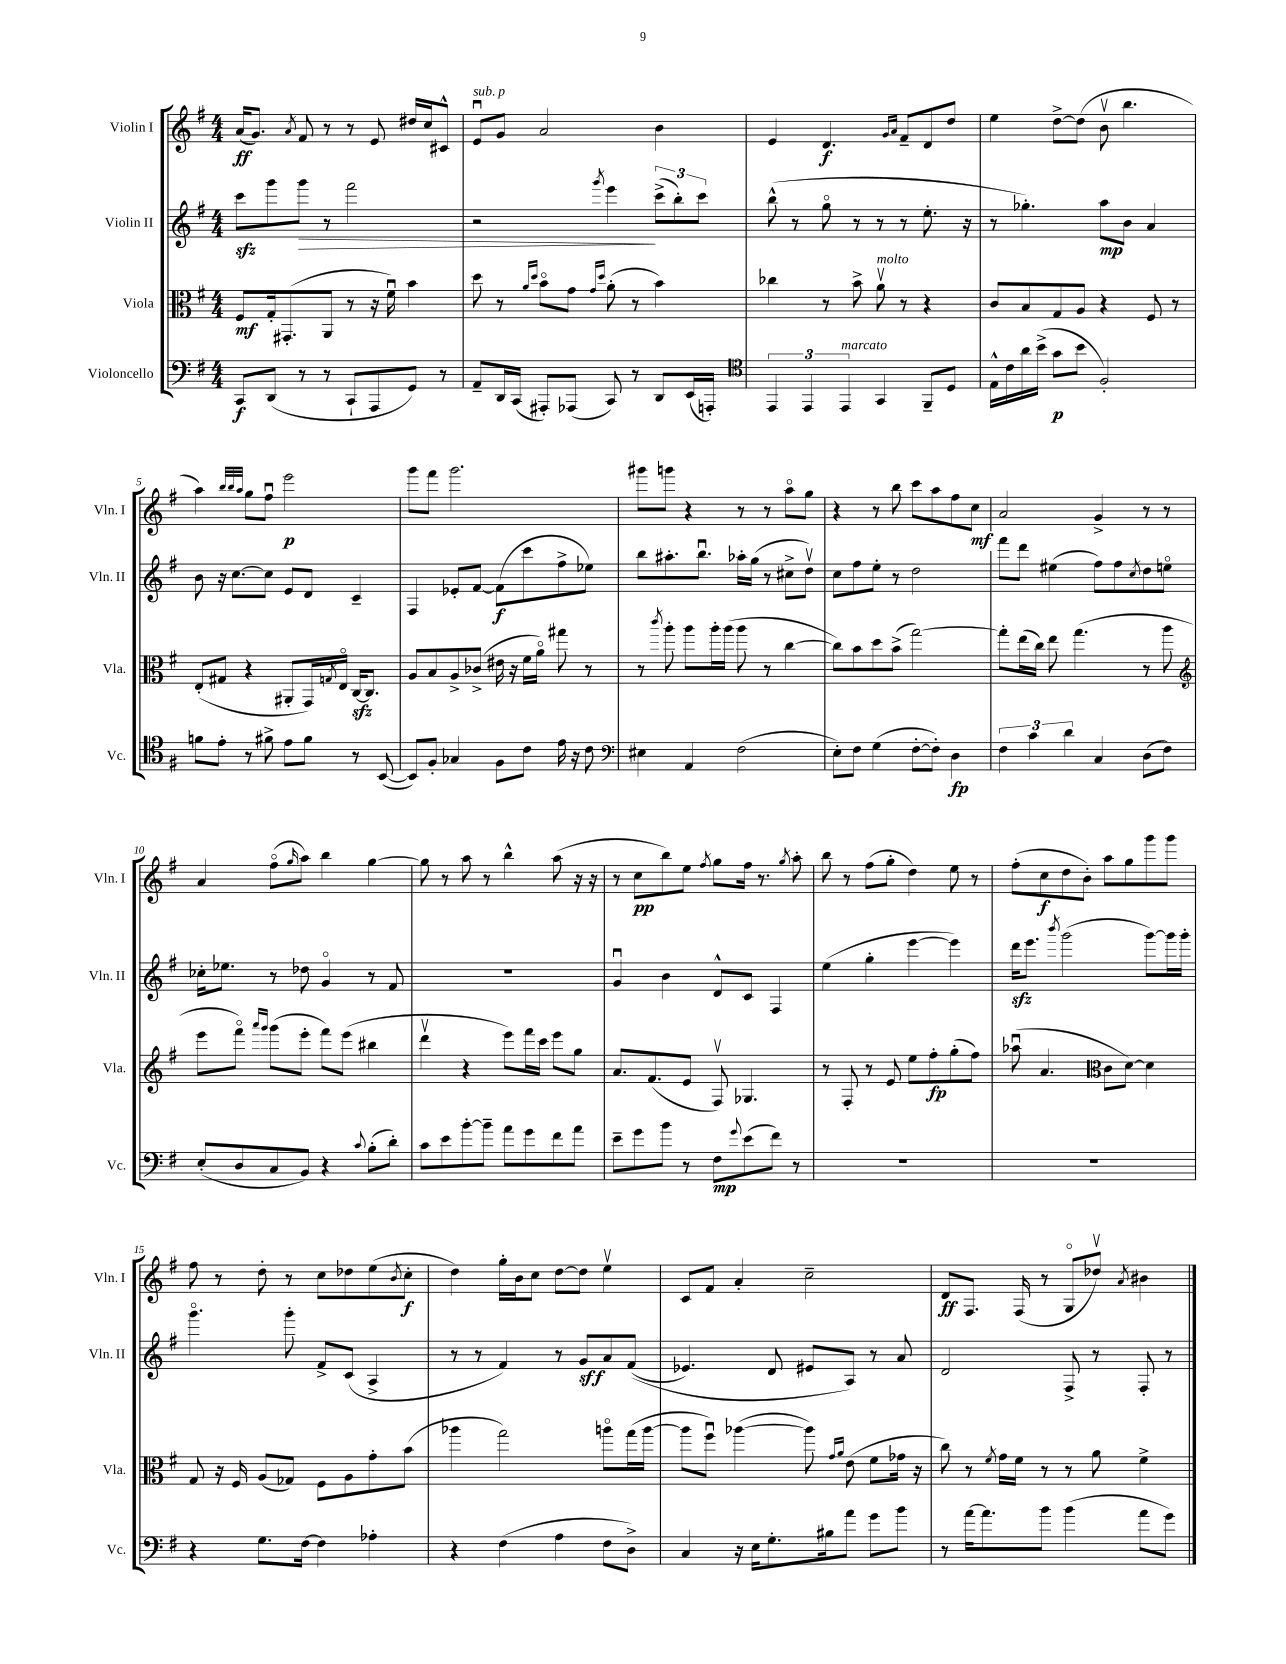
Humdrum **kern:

**kern	**dynam	**kern	**dynam	**kern	**dynam	**kern	**dynam
*part4	*part4	*part3	*part3	*part2	*part2	*part1	*part1
*staff4	*staff4	*staff3	*staff3	*staff2	*staff2	*staff1	*staff1
*I"Violoncello	*	*I"Viola	*	*I"Violin II	*	*I"Violin I	*
*I'Vc.	*	*I'Vla.	*	*I'Vln. II	*	*I'Vln. I	*
*clefF4	*	*clefC3	*	*clefG2	*	*clefG2	*
*k[f#]	*	*k[f#]	*	*k[f#]	*	*k[f#]	*
*M4/4	*	*M4/4	*	*M4/4	*	*M4/4	*
=1	=1	=1	=1	=1	=1	=1	=1
8CC/L	f	8F#/L	mf	8ccczz\L	.	(16a/KL	ff
.	.	.	.	.	.	8.g/J)	.
(8DD/J	.	16G'/k	.	8ggg\	.	.	.
.	.	(8.GG#X'/	.	.	.	.	.
.	.	.	.	.	.	8qa/	.
!	!	!	!	!	!LO:HP:b	!	!
8r	.	.	.	8ggg\J	>	8f#/	.
8r	.	8AA/J	.	8r	.	8r	.
8CC`/L	.	8r	.	2fff#\	.	8r	.
8AAA/	.	16r	.	.	.	8e/	.
.	.	16f#u\)	.	.	.	.	.
8GG/J)	.	4b\	.	.	.	16dd#X/LL	.
.	.	.	.	.	.	16cc/J	.
8r	.	.	.	.	.	8c#X^^/J	.
=2	=2	=2	=2	=2	=2	=2	=2
!	!	!	!	!	!	!LO:TX:a:i:t=sub. p	!
8AA~/L	.	8dd\	.	2r	.	8eu/L	.
16DD/L	.	8r	.	.	.	8g/J	.
(16CC/JJ	.	.	.	.	.	.	.
.	.	16qqa/LL	.	.	.	.	.
.	.	16qqdd/JJ	.	.	.	.	.
8AAA#X'/L)	.	8b\L	.	.	.	2a/	.
(8AAA-X/J	.	8g\J	.	.	.	.	.
.	.	16qqg/LL	.	.	.	.	.
.	.	16qqdd/JJ	.	8qggg/	.	.	.
8CC/)	.	(8a'\	.	4eee\	.	.	.
8r	.	8r	.	.	.	.	.
8DD/L	.	4b\)	.	(12ccc^\L	]	4b\	.
.	.	.	.	12bb'\)	.	.	.
(16EE/L	.	.	.	.	.	.	.
.	.	.	.	12ccc\J	.	.	.
16AAAn'/JJ)	.	.	.	.	.	.	.
=3	=3	=3	=3	=3	=3	=3	=3
*clefC4	*	*	*	*	*	*	*
6EE/	.	4cc-X\	.	(8bb^^\	.	4e/	.
.	.	.	.	8r	.	.	.
6EE/	.	.	.	.	.	.	.
.	.	8r	.	8gg\	.	4.d/	f
!LO:TX:a:i:t=marcato	!	!	!	!	!	!	!
6EE/	.	.	.	.	.	.	.
.	.	8b^\	.	8r	.	.	.
!	!	!LO:TX:a:i:t=molto	!	!	!	!	!
4GG/	.	8av\	.	8r	.	.	.
.	.	.	.	.	.	16qqg/LL	.
.	.	.	.	.	.	16qqa/JJ	.
.	.	8r	.	8r	.	8f#~/L	.
8FF#~/L	.	4r	.	8.ee'\	.	8d/	.
8D/J	.	.	.	.	.	8dd/J	.
.	.	.	.	16r	.	.	.
=4	=4	=4	=4	=4	=4	=4	=4
16E^^\LL	.	8c/L	.	8r	.	4ee\	.
16c\	.	.	.	.	.	.	.
16a\	.	8B/	.	4.gg-X'\)	.	.	.
(16b^\JJ	.	.	.	.	.	.	.
8g\L	p	8G/	.	.	.	[8dd^\L	.
8b\J	.	8A/J	.	.	.	(8dd\J]	.
2F#'/)	.	4r	.	8aa\L	mp	8bv\	.
.	.	.	.	8b\J	.	4.bb\	.
.	.	8F#/	.	4a/	.	.	.
.	.	8r	.	.	.	.	.
!!LO:LB:g=z
=5	=5	=5	=5	=5	=5	=5	=5
8fn\L	.	(8E'/L	.	8b\	.	4aa\)	.
8e'\J	.	8G#X/J	.	16r	.	.	.
.	.	.	.	[8.cc\L	.	.	.
.	.	.	.	.	.	32qqbb/LLL	.
.	.	.	.	.	.	32qqbb/	.
.	.	.	.	.	.	32qqaa/JJJ	.
8r	.	4r	.	.	.	8gg\L	.
8f#X^\	.	.	.	8cc\J]	.	8ff#u\J	.
8e\L	.	8AA#X'/L	.	8e/L	.	2eee\	p
8f#\J	.	16GG/L)	.	8d/J	.	.	.
.	.	8qGn/	.	.	.	.	.
.	.	16E/JJ	.	.	.	.	.
8r	.	[16Czz/KL	.	4c~/	.	.	.
.	.	8.C/J]	.	.	.	.	.
([8BB/	.	.	.	.	.	.	.
=6	=6	=6	=6	=6	=6	=6	=6
8BB/L])	.	8A/L	.	4F#/	.	8ggg\L	.
8F#'/J	.	8B/	.	.	.	8fff#\J	.
4G-X/	.	8A^/	.	8e-X'/L	.	2.ggg\	.
.	.	(8c-X^/J	.	[8f#/J	.	.	.
8F#\L	.	16e#X\	.	(8f#\L]	f	.	.
.	.	16r	.	.	.	.	.
8c\J	.	16f#\LL	.	8ccc\	.	.	.
.	.	16a\JJ)	.	.	.	.	.
16e\	.	8gg#X\	.	8ff#^\	.	.	.
16r	.	.	.	.	.	.	.
8c\	.	8r	.	8ee-X\J)	.	.	.
=7	=7	=7	=7	=7	=7	=7	=7
*clefF4	*	*	*	*	*	*	*
4E#X\	.	8r	.	8bb\L	.	8ggg#X\L	.
.	.	8qccc/	.	.	.	.	.
.	.	8aa'\	.	8.aa#X'\	.	8gggn\J	.
4AA/	.	8aa\L	.	.	.	4r	.
.	.	.	.	8.bbu\J	.	.	.
.	.	16aa'\L	.	.	.	.	.
.	.	(16aa\JJ	.	.	.	.	.
(2F#\	.	8aa\	.	16aa-X'\LL	.	8r	.
.	.	.	.	(16gg\JJ	.	.	.
.	.	8r	.	8r	.	8r	.
.	.	[4cc\	.	8cc#X^\L	.	8aa\L	.
.	.	.	.	8ddv\J)	.	8gg\J	.
=8	=8	=8	=8	=8	=8	=8	=8
8E'\L)	.	8cc\L])	.	8cc\L	.	4r	.
8F#\J	.	8b\	.	8ff#\	.	.	.
(4G\	.	8dd\	.	8ee'\J	.	8r	.
.	.	(8b^\J	.	8r	.	8bb\	.
[8F#'\L	.	[2gg\)	.	2dd\	.	8ccc\L	.
8F#'\J])	.	.	.	.	.	8aa\	.
4D\	fp	.	.	.	.	8ff#\	.
.	.	.	.	.	.	8cc\J	mf
=9	=9	=9	=9	=9	=9	=9	=9
6F#\	.	8gg'\L]	.	8fff#\L	.	2a/	.
.	.	(16ee\L	.	8ddd\J	.	.	.
6c\	.	.	.	.	.	.	.
.	.	16cc\JJ)	.	.	.	.	.
.	.	8ee\	.	(4ee#X\	.	.	.
6d\	.	.	.	.	.	.	.
.	.	(4.gg\	.	.	.	.	.
4C/	.	.	.	8ff#\L)	.	4g^/	.
.	.	.	.	8ff#\	.	.	.
.	.	.	.	8qcc/	.	.	.
(8D\L	.	8r	.	8dd\	.	8r	.
8F#\J)	.	8aa\	.	8een\J	.	8r	.
!!LO:LB:g=z
=10	=10	=10	=10	=10	=10	=10	=10
*	*	*clefG2	*	*	*	*	*
(8E'/L	.	8eee\L	.	16cc-X'\KL	.	4a/	.
.	.	.	.	8.ee-X\J	.	.	.
8D/	.	8fff#\J)	.	.	.	.	.
.	.	16qqaaa/LL	.	.	.	.	.
.	.	16qqggg/JJ	.	.	.	.	.
8C/	.	(8ggg\L	.	8r	.	(8ff#\L	.
.	.	.	.	.	.	16qqgg/	.
8BB/J)	.	8eee'\J	.	8dd-X\	.	8aa\J)	.
4r	.	8fff#\L)	.	4g/	.	4bb\	.
.	.	(8eee\J	.	.	.	.	.
8qqc/	.	.	.	.	.	.	.
(8B'\L	.	4bb#X\	.	8r	.	[4gg\	.
8d'\J)	.	.	.	8f#/	.	.	.
=11	=11	=11	=11	=11	=11	=11	=11
8c\L	.	4dddv\	.	1r	.	8gg\]	.
8e\	.	.	.	.	.	8r	.
[8b'\	.	4r	.	.	.	8aa\	.
8b~\J]	.	.	.	.	.	8r	.
8a\L	.	8eee\L)	.	.	.	4bb^^\	.
8g\	.	16fff#\L	.	.	.	.	.
.	.	16ccc\JJ	.	.	.	.	.
8f#\	.	8eee\L	.	.	.	(8aa\	.
8a\J	.	8gg\J	.	.	.	16r	.
.	.	.	.	.	.	16r	.
=12	=12	=12	=12	=12	=12	=12	=12
8e~\L	.	8.a/L	.	4gu/	.	8r	.
8g\	.	.	.	.	.	8cc\L	pp
.	.	(8.f#/	.	.	.	.	.
8b\J	.	.	.	4b\	.	8bb\)	.
8r	.	8e/J	.	.	.	8ee\J	.
.	.	.	.	.	.	8qff#/	.
8F#\L	mp	8F#v/)	.	8d^^/L	.	8gg\L	.
8qqg/	.	.	.	.	.	.	.
(8e\	.	4.G-X/	.	8c/J	.	16ff#\Jk	.
.	.	.	.	.	.	8.r	.
8f#\J)	.	.	.	4F#/	.	.	.
.	.	.	.	.	.	8qgg/	.
8r	.	.	.	.	.	8aa'\	.
=13	=13	=13	=13	=13	=13	=13	=13
1r	.	8r	.	(4ee\	.	8bb\	.
.	.	8F#'/	.	.	.	8r	.
.	.	8r	.	4gg'\	.	(8ff#\L	.
.	.	8e/	.	.	.	8gg'\J	.
.	.	8ee\L	.	[4eee\	.	4dd\)	.
.	.	8ff#'\	fp	.	.	.	.
.	.	(8gg'\	.	4eee\])	.	8ee\	.
.	.	8ff#\J)	.	.	.	8r	.
=14	=14	=14	=14	=14	=14	=14	=14
1r	.	(8aa-Xu\	.	16dddzz\KL	.	(8ff#'\L	.
.	.	.	.	8.eee\J	.	.	.
.	.	4.a/	.	.	.	8cc\	f
.	.	.	.	8qbbb/	.	.	.
.	.	.	.	(2ggg\	.	8dd\	.
.	.	.	.	.	.	8b'\J)	.
*	*	*clefC3	*	*	*	*	*
.	.	8c\L	.	.	.	8aa\L	.
.	.	[8d\J)	.	.	.	8gg\	.
.	.	4d\]	.	[8ggg\L)	.	8ggg\	.
.	.	.	.	16ggg\L]	.	8ggg\J	.
.	.	.	.	16ggg'\JJ	.	.	.
!!LO:LB:g=z
=15	=15	=15	=15	=15	=15	=15	=15
4r	.	8G/	.	4.ggg\	.	8ff#\	.
.	.	16r	.	.	.	8r	.
.	.	16F#/	.	.	.	.	.
8.G\L	.	(8A/L	.	.	.	8dd'\	.
.	.	8G-X/J)	.	8ggg'\	.	8r	.
[16F#\Jk	.	.	.	.	.	.	.
4F#\]	.	8F#\L	.	8f#^/L	.	8cc\L	.
.	.	8A\	.	(8c/J	.	8dd-X\	.
4A-X'\	.	8g'\	.	4A^/	.	(8ee\	.
.	.	.	.	.	.	8qb/	.
.	.	(8b\J	.	.	.	8cc'\J	f
=16	=16	=16	=16	=16	=16	=16	=16
4r	.	4aa-X\	.	8r	.	4dd\)	.
.	.	.	.	8r	.	.	.
(4F#\	.	2gg\)	.	4f#/)	.	16gg'\LL	.
.	.	.	.	.	.	16b\J	.
.	.	.	.	.	.	8cc\J	.
4A\	.	.	.	8r	.	[8dd\L	.
.	.	.	.	8g/L	sff	8dd\J]	.
8F#\L	.	8aan\L	.	8a/	.	4eev\	.
8D^\J)	.	(16gg\L	.	((8f#/J	.	.	.
.	.	[16aa\JJ	.	.	.	.	.
=17	=17	=17	=17	=17	=17	=17	=17
4C/	.	8aa\L]	.	4.e-X/)	.	8c/L	.
.	.	8ff#u\J)	.	.	.	8f#/J	.
16r	.	([4aa-X\	.	.	.	4a'/	.
16E\KL	.	.	.	.	.	.	.
8.G'\	.	.	.	8d/	.	.	.
.	.	8aa-\])	.	8e#X/L	.	2cc~\	.
16B#X\k	.	.	.	.	.	.	.
.	.	16qqg/LL	.	.	.	.	.
.	.	16qqa/JJ	.	.	.	.	.
8a\J	.	(8e\	.	8A/J)	.	.	.
8g\L	.	8f#\L	.	8r	.	.	.
8b\J	.	16g-X\Jk	.	8a/	.	.	.
.	.	16r	.	.	.	.	.
=18	=18	=18	=18	=18	=18	=18	=18
8r	.	8cc\)	.	2d/	.	8d/L	ff
[16a\KL	.	8r	.	.	.	8.F#/J	.
8.a\]	.	.	.	.	.	.	.
.	.	8qf#/	.	.	.	.	.
.	.	16g\LL	.	.	.	.	.
.	.	16f#\JJ	.	.	.	(16F#/	.
8b\J	.	8r	.	.	.	8r	.
(4b\	.	8r	.	8F#^/	.	8G/L	.
.	.	8a\	.	8r	.	8dd-Xv/J)	.
.	.	.	.	.	.	8qa/	.
8a\L	.	4f#^\	.	8F#'/	.	4b#X\	.
8g\J)	.	.	.	8r	.	.	.
==	==	==	==	==	==	==	==
*-	*-	*-	*-	*-	*-	*-	*-
